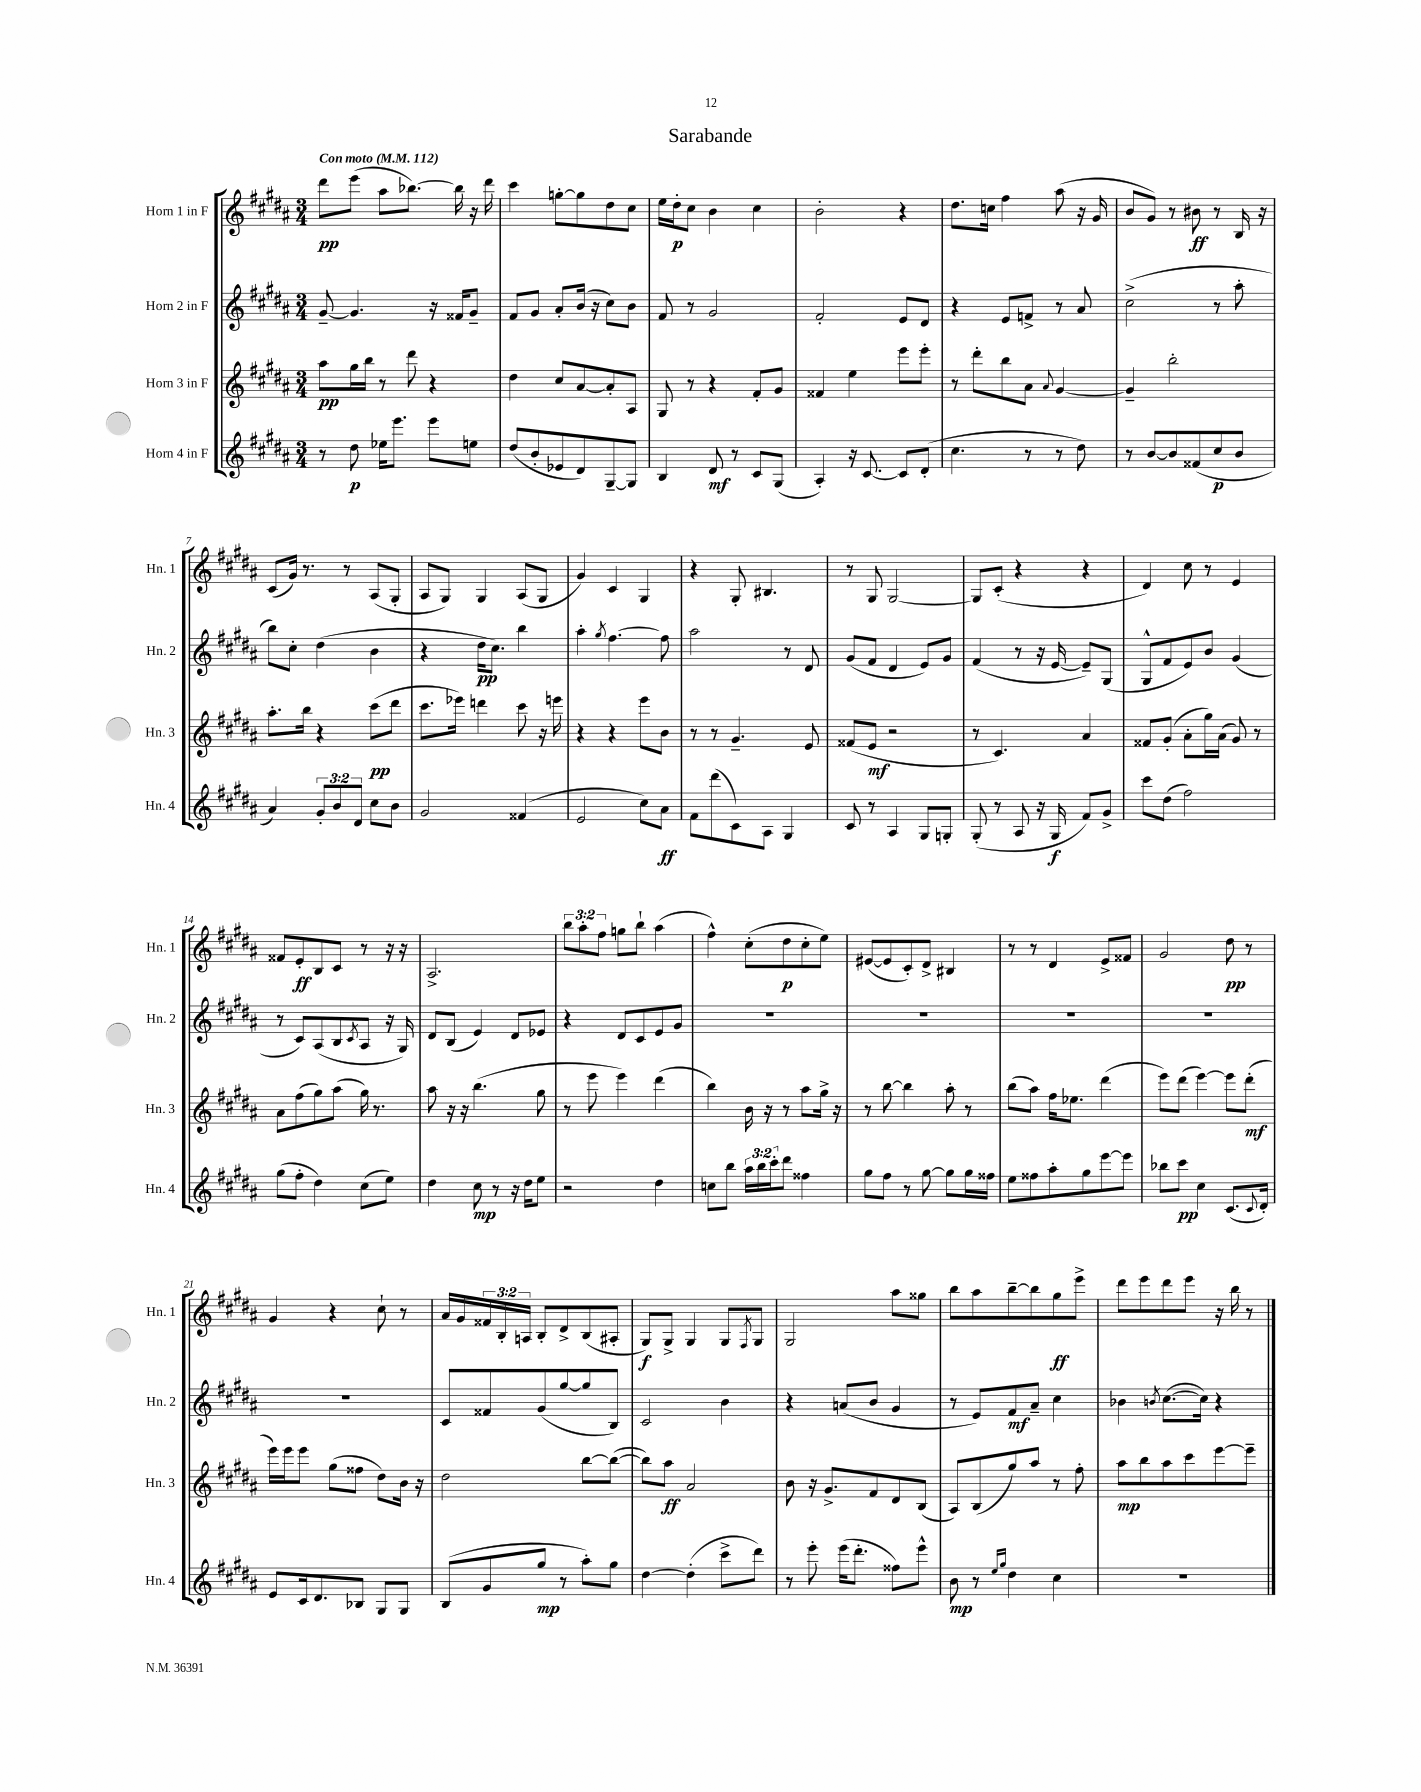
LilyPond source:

\header { title = "Sarabande" }
<<
\new StaffGroup <<
\new Staff = "s0" \with { instrumentName = "Horn 1 in F" shortInstrumentName = "Hn. 1" } {
    \clef treble \key b \major \numericTimeSignature \time 3/4 \override Staff.TupletNumber.text = #tuplet-number::calc-fraction-text \tempo "Con moto" 4 = 112
    dis'''8\pp e'''8( ais''8 bes''8.~) bes''16 r16 dis'''16 |
    cis'''4 g''8~-. g''8 dis''8 cis''8 |
    e''16 dis''16-.\p cis''8 b'4 cis''4 |
    b'2-. r4 |
    dis''8. c''16 fis''4 ais''8( r16 gis'16 |
    b'8 gis'8) r8 bis'8\ff r8 b16 r16 |
    cis'8( gis'16) r8. r8 ais8( gis8-. |
    ais8 gis8) gis4 ais8( gis8 |
    gis'4) cis'4 gis4 |
    r4 gis8-. bis4. |
    r8 gis8 gis2~ |
    gis8 cis'8-.( r4 r4 |
    dis'4) cis''8 r8 e'4 |
    fisis'8 e'8-.\ff b8 cis'8 r8 r16 r16 |
    ais2.-> |
    \tuplet 3/2 { b''8 ais''8-. fis''8 } g''8 b''8-! ais''4( |
    fis''4-^) cis''8-.( dis''8\p cis''8-. e''8) |
    eis'8~( eis'8 cis'8-.) dis'8-> bis4 |
    r8 r8 dis'4 e'8-> fisis'8 |
    gis'2 dis''8\pp r8 |
    gis'4 r4 cis''8-! r8 |
    ais'16 gis'16 \tuplet 3/2 { fisis'16 b16-. a16 } b8-. dis'8-> b8( ais8-. |
    gis8\f) gis8-> gis4 gis8 \acciaccatura { fis8 } gis8 |
    gis2 ais''8 gisis''8 |
    b''8 ais''8 b''8~-- b''8 gis''8\ff e'''8-> |
    dis'''8 e'''8 dis'''8 e'''8 r16 b''16 r8 \bar "|." |
}
\new Staff = "s1" \with { instrumentName = "Horn 2 in F" shortInstrumentName = "Hn. 2" } {
    \clef treble \key b \major \numericTimeSignature \time 3/4
    gis'8~-- gis'4. r16 fisis'16 gis'8-- |
    fis'8 gis'8 ais'8-. b'16( r16 cis''8) b'8 |
    fis'8 r8 gis'2 |
    fis'2-. e'8 dis'8 |
    r4 e'8 f'8-> r8 ais'8 |
    cis''2->( r8 ais''8-. |
    b''8) cis''8-. dis''4( b'4 |
    r4 dis''16\pp cis''8.) b''4 |
    ais''4-. \acciaccatura { gis''8 } fis''4.~ fis''8 |
    ais''2 r8 dis'8 |
    gis'8( fis'8 dis'4 e'8) gis'8 |
    fis'4( r8 r16 e'16~ e'8--) gis8( |
    gis8-^ fis'8 e'8) b'8 gis'4( |
    r8 cis'8) ais8( b8 \acciaccatura { cis'8 } ais8 r16 gis16) |
    dis'8 b8( e'4) dis'8 ees'8 |
    r4 dis'8 cis'8 e'8 gis'8 |
    R2. |
    R2. |
    R2. |
    R2. |
    R2. |
    cis'8 fisis'8 gis'8( gis''8~ gis''8 b8) |
    cis'2 b'4 |
    r4 a'8( b'8 gis'4 |
    r8 e'8) fis'8\mf ais'8-- cis''4 |
    bes'4 \acciaccatura { b'8 } cis''8.~( cis''16) r4 \bar "|." |
}
\new Staff = "s2" \with { instrumentName = "Horn 3 in F" shortInstrumentName = "Hn. 3" } {
    \clef treble \key b \major \numericTimeSignature \time 3/4
    ais''8\pp gis''16 b''16 r8 dis'''8 r4 |
    dis''4 cis''8 ais'8~ ais'8-. ais8 |
    gis8 r8 r4 fis'8-. gis'8 |
    fisis'4 e''4 e'''8 e'''8-. |
    r8 dis'''8-. b''8 ais'8 \appoggiatura { ais'8 } gis'4~ |
    gis'4-- b''2-. |
    ais''8.-. b''16 r4 cis'''8\pp( dis'''8 |
    cis'''8. ees'''16) d'''4 cis'''8 r16 e'''16 |
    r4 r4 e'''8 b'8 |
    r8 r8 gis'4.-- e'8 |
    fisis'8( e'8\mf r2 |
    r8 cis'4.) ais'4 |
    fisis'8 gis'8-.( ais'8-. gis''16) ais'16( gis'8) r8 |
    ais'8 fis''8( gis''8) ais''8( gis''16) r8. |
    ais''8 r16 r16 b''4.( gis''8 |
    r8 e'''8 e'''4) dis'''4( |
    b''4) b'16 r16 r8 ais''8 gis''16-> r16 |
    r8 b''8~ b''4 ais''8-. r8 |
    b''8( ais''8) fis''16 ees''8. dis'''4( |
    e'''8) dis'''8( e'''4~) e'''8 dis'''8-.\mf( |
    e'''16) e'''16 e'''8 gis''8( fisis''8 dis''8) b'16 r16 |
    dis''2 b''8~ b''8~( |
    b''8) ais''8\ff ais'2 |
    b'8 r16 gis'8.-> fis'8 dis'8 b8( |
    ais8) b8( gis''8) ais''8 r8 fis''8-. |
    ais''8\mp b''8 ais''8 cis'''8 e'''8~ e'''8-- \bar "|." |
}
\new Staff = "s3" \with { instrumentName = "Horn 4 in F" shortInstrumentName = "Hn. 4" } {
    \clef treble \key b \major \numericTimeSignature \time 3/4 \override Staff.TupletNumber.text = #tuplet-number::calc-fraction-text
    r8 dis''8\p ees''16 e'''8. e'''8 e''8 |
    dis''8( b'8-. ees'8 dis'8) gis8~-- gis8 |
    b4 dis'8\mf r8 cis'8 gis8( |
    ais4-.) r16 cis'8.~ cis'8 dis'8-.( |
    cis''4. r8 r8 dis''8) |
    r8 b'8~ b'8 fisis'8( cis''8\p b'8 |
    ais'4) \tuplet 3/2 { gis'8-. b'8 dis'8 } cis''8 b'8 |
    gis'2 fisis'4( |
    e'2 cis''8) ais'8\ff |
    fis'8 dis'''8( cis'8) ais8 gis4 |
    cis'8 r8 ais4 gis8 g8-. |
    gis8-.( r8 ais8 r16 gis16\f fis'8) gis'8-> |
    cis'''8 dis''8( fis''2) |
    gis''8( fis''8-. dis''4) cis''8( e''8) |
    dis''4 cis''8\mp r8 r16 dis''16 e''8 |
    r2 dis''4 |
    c''8 b''8 \tuplet 3/2 { ais''16 b''16 cis'''16-. } dis'''8 fisis''4 |
    gis''8 fis''8 r8 gis''8~ gis''8 gis''16 fisis''16 |
    e''8 fisis''8 ais''8-. gis''8 e'''8~ e'''8 |
    bes''8 cis'''8\pp cis''4 cis'8.( \appoggiatura { cis'8 } dis'16-.) |
    e'8 cis'16 dis'8. bes8 gis8 gis8 |
    b8( gis'8 gis''8\mp r8 ais''8-.) gis''8 |
    dis''4~ dis''4-.( cis'''8-> dis'''8) |
    r8 e'''8-. e'''16( dis'''8.-. fisis''8) e'''8-^ |
    b'8\mp r8 \grace { e''16 gis''16 } dis''4 cis''4 |
    R2. \bar "|." |
}
>>
>>
